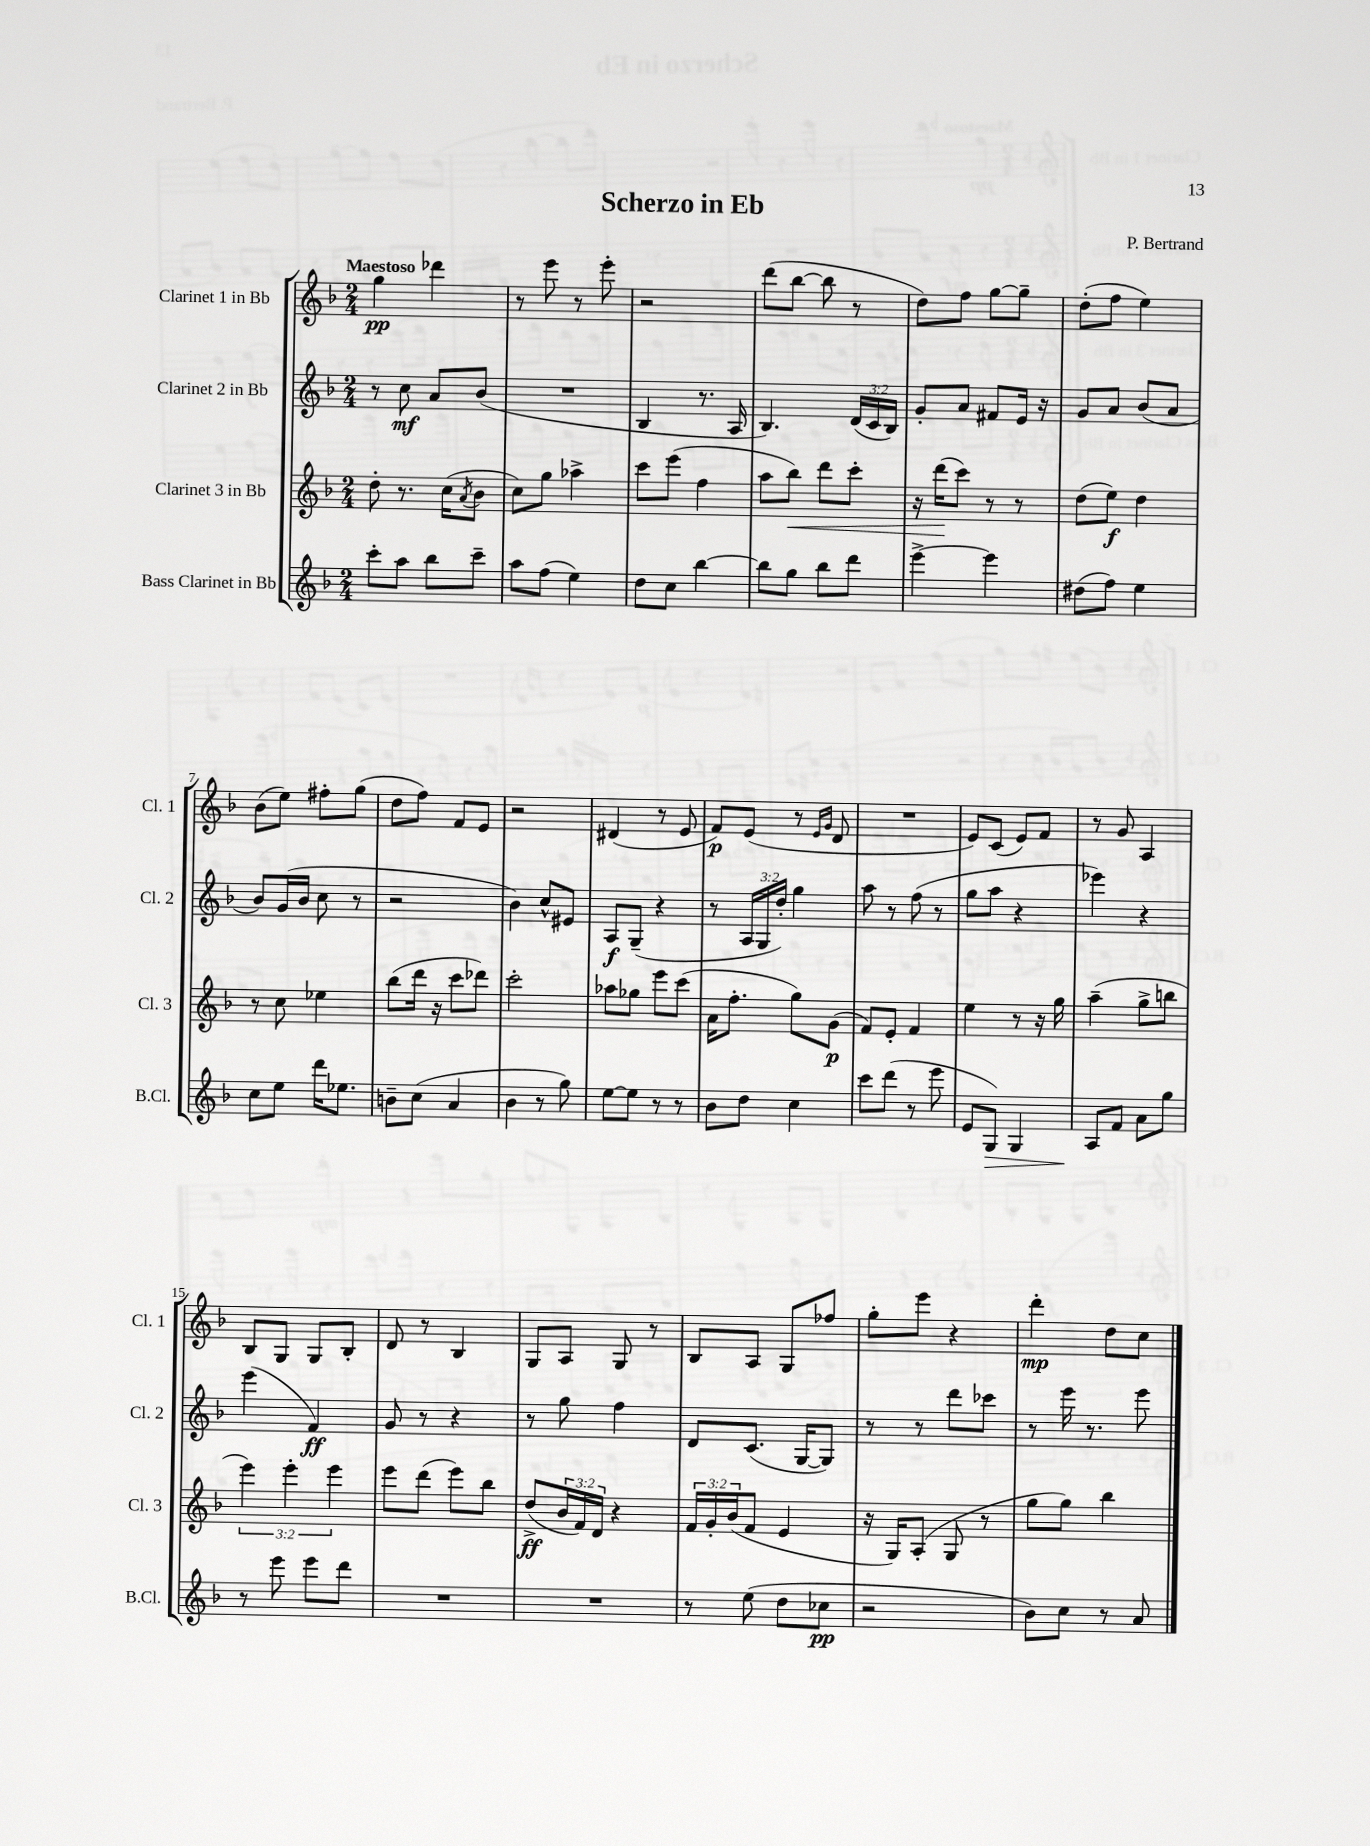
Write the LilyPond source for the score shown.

\header { title = "Scherzo in Eb" composer = "P. Bertrand" }
<<
\new StaffGroup <<
\new Staff = "s0" \with { instrumentName = "Clarinet 1 in Bb" shortInstrumentName = "Cl. 1" } {
    \clef treble \key f \major \numericTimeSignature \time 2/4 \tempo "Maestoso"
    g''4\pp des'''4 |
    r8 e'''8 r8 e'''8-. |
    r2 |
    d'''8( bes''8~ bes''8 r8 |
    d''8) f''8 g''8~ g''8-- |
    d''8-.( f''8 e''4) |
    bes'8( e''8) fis''8-. g''8( |
    d''8 f''8) f'8 e'8 |
    r2 |
    dis'4( r8 e'8 |
    f'8\p) e'8( r8 \grace { e'16 g'16 } d'8 |
    R2 |
    e'8) c'8( e'8) f'8 |
    r8 g'8 a4 |
    bes8 g8 g8 bes8-. |
    d'8 r8 bes4 |
    g8 a8 g8 r8 |
    bes8 a8 g8 fes''8 |
    g''8-. e'''8 r4 |
    d'''4-.\mp d''8 c''8 \bar "|." |
}
\new Staff = "s1" \with { instrumentName = "Clarinet 2 in Bb" shortInstrumentName = "Cl. 2" } {
    \clef treble \key f \major \numericTimeSignature \time 2/4 \override Staff.TupletNumber.text = #tuplet-number::calc-fraction-text
    r8 c''8\mf a'8 bes'8( |
    R2 |
    bes4 r8. a16 |
    bes4.) \tuplet 3/2 { d'16( c'16 bes16) } |
    g'8-. a'8 fis'8 e'16 r16 |
    g'8 a'8 bes'8( a'8 |
    bes'8) g'16( bes'16 c''8 r8 |
    r2 |
    bes'4) c''8-^ eis'8 |
    a8\f g8--( r4 |
    r8 \tuplet 3/2 { a16 g16 d''16-.) } g''4 |
    a''8 r8 f''8( r8 |
    g''8 a''8 r4 |
    ees'''4) r4 |
    e'''4( f'4\ff) |
    g'8 r8 r4 |
    r8 g''8 f''4 |
    d'8 c'8.( g16~ g8) |
    r8 r8 d'''8 ces'''8 |
    r8 e'''16 r8. e'''8 \bar "|." |
}
\new Staff = "s2" \with { instrumentName = "Clarinet 3 in Bb" shortInstrumentName = "Cl. 3" } {
    \clef treble \key f \major \numericTimeSignature \time 2/4 \override Staff.TupletNumber.text = #tuplet-number::calc-fraction-text
    d''8-. r8. c''16( \acciaccatura { a'8 } bes'8 |
    c''8) g''8 aes''4-> |
    c'''8 e'''8( f''4 |
    a''8 bes''8\<) d'''8 c'''8-. |
    r16 d'''16\!( c'''8) r8 r8 |
    d''8( e''8\f) d''4 |
    r8 c''8 ees''4 |
    bes''8( d'''16 r16 c'''8 des'''8) |
    c'''2-. |
    aes''8 ges''8 e'''8 c'''8( |
    a'16 f''8.-. g''8) g'8\p( |
    f'8) e'8-. f'4 |
    e''4 r8 r16 g''16 |
    a''4--( g''8-> b''8 |
    \tuplet 3/2 { e'''4) e'''4-. e'''4 } |
    e'''8 d'''8( e'''8) bes''8 |
    d''8->\ff( \tuplet 3/2 { bes'16 f'16) d'16 } r4 |
    \tuplet 3/2 { f'16 g'16-. bes'16( } f'8 e'4 |
    r16 g16) a8-.( g8 r8 |
    g''8 g''8) bes''4 \bar "|." |
}
\new Staff = "s3" \with { instrumentName = "Bass Clarinet in Bb" shortInstrumentName = "B.Cl." } {
    \clef treble \key f \major \numericTimeSignature \time 2/4
    c'''8-. a''8 bes''8 c'''8-- |
    a''8 f''8( e''4) |
    d''8 c''8 bes''4~ |
    bes''8 g''8 bes''8 d'''8 |
    e'''4~-> e'''4 |
    dis''8( f''8) e''4 |
    c''8 e''8 d'''16 ees''8. |
    b'8-- c''8( a'4 |
    bes'4 r8 g''8) |
    e''8~ e''8 r8 r8 |
    bes'8 d''8 c''4 |
    c'''8 d'''8( r8 e'''8 |
    e'8 g8\>) g4 |
    a8\! f'8 a'8 g''8 |
    r8 e'''8 e'''8 d'''8 |
    R2 |
    R2 |
    r8 e''8( d''8 ces''8\pp |
    r2 |
    bes'8) c''8 r8 a'8 \bar "|." |
}
>>
>>
